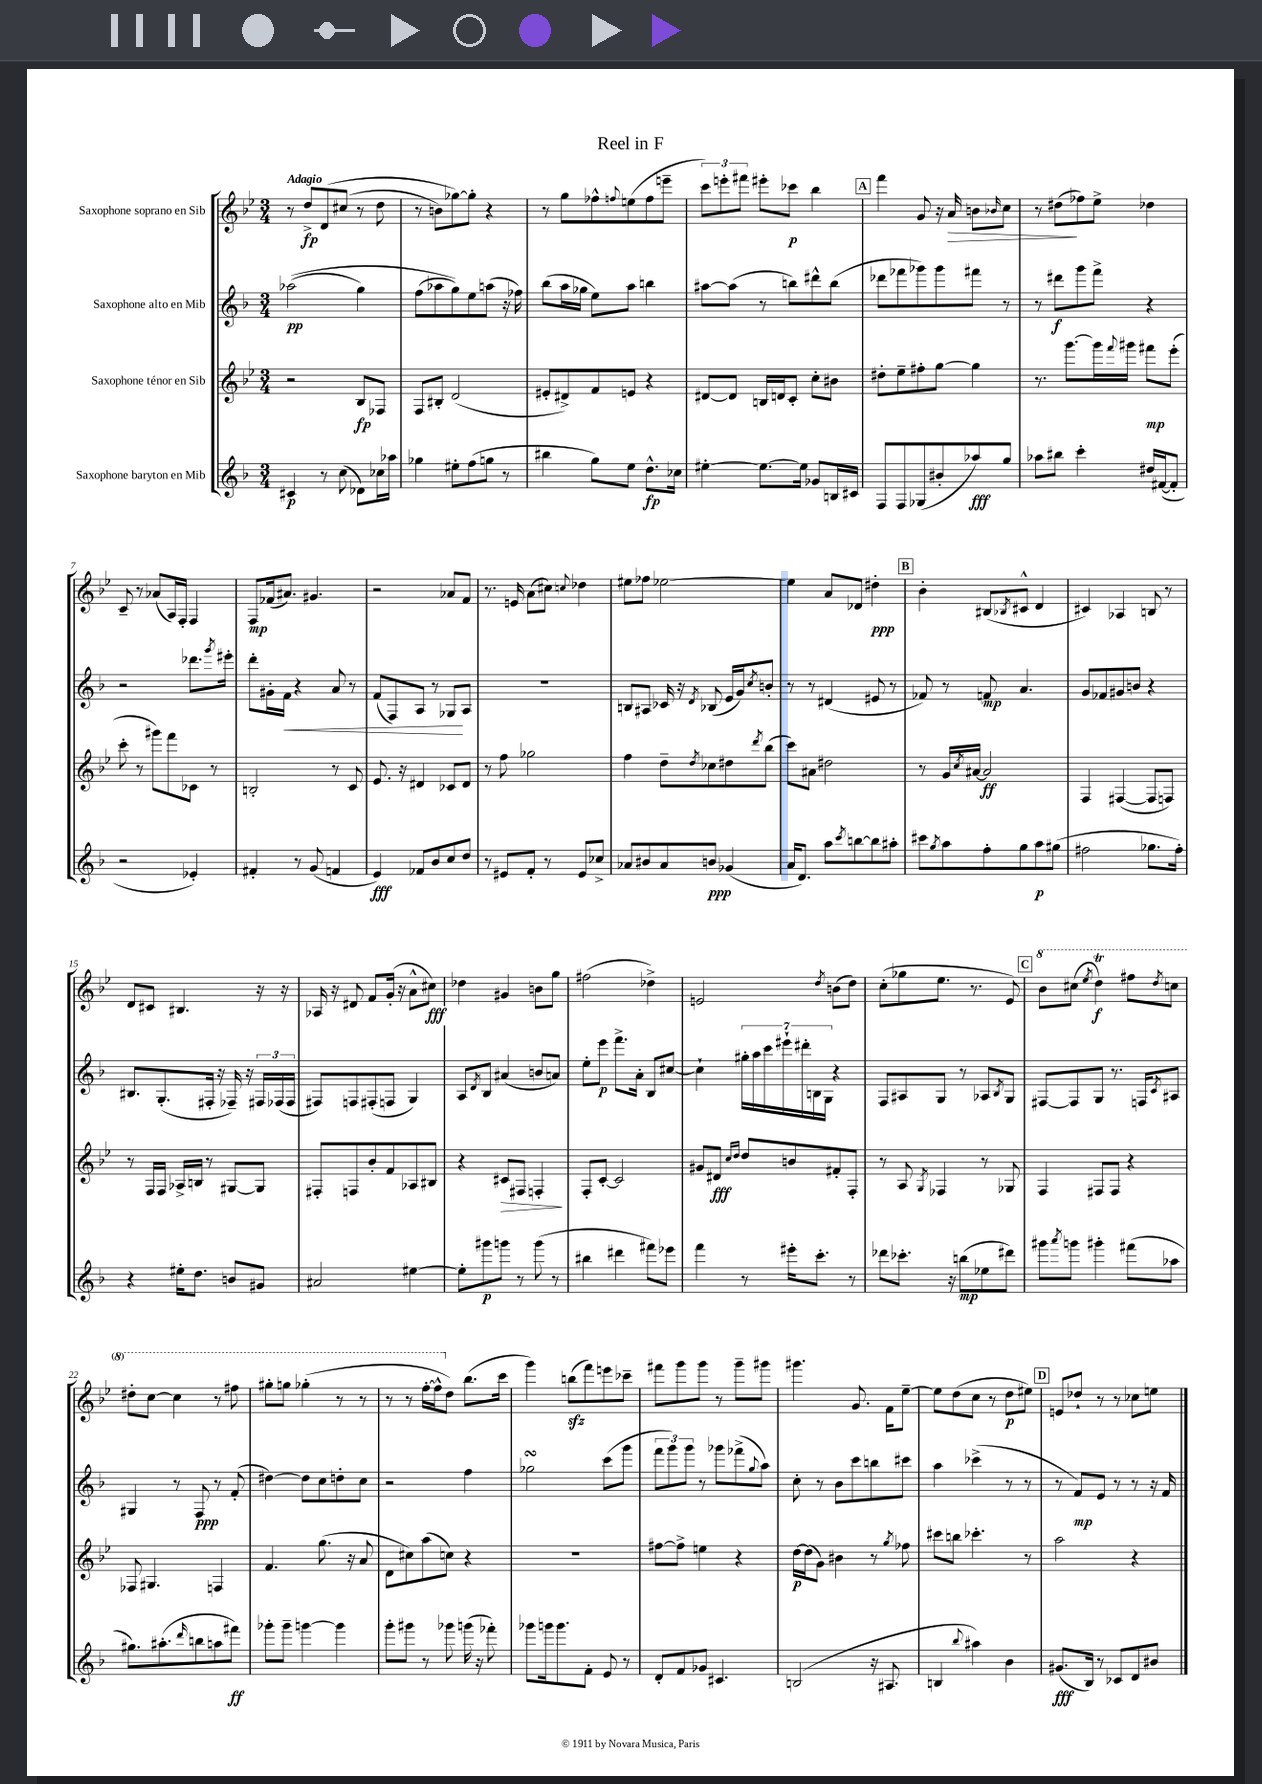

**kern	**kern	**kern	**kern
*staff4	*staff3	*staff2	*staff1
*clefG2	*clefG2	*clefG2	*clefG2
*k[b-]	*k[b-e-]	*k[b-]	*k[b-e-]
*M3/4	*M3/4	*M3/4	*M3/4
4c#	2r	&((2aa-	8r
.	.	.	8dd^
8r	.	.	&(8d
(8cc	.	.	(8cc#
8d-)	8B-	4gg)	8r
16cc-	8F-	.	8dd
16aa-	.	.	.
=	=	=	=
4gg-	8F	(8ff	8r
.	8B#'	8aa-	8b)
8ee#'	(2d	8gg)&)	[8gg-&)
(8ff	.	8ee	8gg-']
8gg	.	(8aa	4r
8r	.	16r	.
.	.	16ff-)	.
=	=	=	=
4bb#	8e#'	(8bb-	8r
.	8d#^)	16aa	8gg
.	.	16gg-	.
8gg)	8f	8ee)	8ff-^^
.	.	.	8qqff
8ee	8e	8aa	(8ee
8.dd^^	4r	4bb	8ff
.	.	.	8eee~
16cc-	.	.	.
=	=	=	=
[4ee#'	[8d#	[8aa#	12ccc)
.	.	.	12eee'
.	8d#]	(8aa#]	.
.	.	.	12fff#
8.ee#_	16B	8r	8eee#'
.	16d	.	.
.	8c'	8bb)	8ccc-
16ee#]	.	.	.
8g-	8cc'	8ddd#^^	4bb-
16B	8b#	(8bb	.
16c#	.	.	.
=	=	=	=
8F	8dd#'	8ddd-	4fff
8F	8ee-~	8fff-	.
(8G-	8ff#'	8ggg-)	8g
8b#'	[8gg	8ggg-	16r
.	.	.	16a
8aa-)	4gg]	8fff#	8b
.	.	.	16qqb-
8gg	.	8r	8cc
=	=	=	=
8aa-	8.r	8r	8r
8bb#	.	8ddd#	(8dd#
.	[8.ggg	.	.
4ccc'	.	8ggg	8ff-)
.	16ggg]	8fff^	8ee-^
.	8qqfff	.	.
.	16ggg#	.	.
16dd#	8fff#	4r	4dd-
([16f#	.	.	.
8f#']	(8eee-'	.	.
=	=	=	=
2r	8ccc'	2r	8c~
.	8r	.	8r
.	8ggg#)	.	(8a-
.	8fff	.	16A)
.	.	.	16F'
4e-')	8c-	8.ddd-	4F
.	8r	.	.
.	.	8qggg	.
.	.	16eee#'	.
=	=	=	=
4f#'	2B'	8ddd'	8F
.	.	16g#'	(16f-
.	.	16f	8.a#)
8r	.	4r	.
(8g	.	.	4.g#
4f	8r	8a	.
.	8c	8r	.
=	=	=	=
4e)	8.e-	(8f	2r
.	.	8F)	.
.	16r	.	.
8f-	4d#	8A	.
8b-	.	8r	.
8cc	8c-	8G-	8a-
8dd	8d#	8A	8f
=	=	=	=
8r	8r	2.r	8.r
8e#	8ff	.	.
.	.	.	16e
8f'	2gg-	.	(8a
8r	.	.	8cc#)
.	.	.	8qqcc
8e#	.	.	4dd-
8cc-^	.	.	.
=	=	=	=
8a-	4ff	8B	8ee#
8b#	.	8A#	8ff-
8a-	8dd~	16c-	[2ee-
.	.	16r	.
.	8qdd	8qd	.
8b	8cc-	(8B-	.
(4g-	8dd#	16e	.
.	.	16g)	.
.	8qddd	8qcc	.
.	(8bb-	8b'	.
=	=	=	=
16a	8ccc)	8r	4ee-]
8.d)	.	.	.
.	8a#	8r	.
8aa	2dd#	(4d#	8a
8qccc	.	.	.
[8bb	.	.	8d-
8bb]	.	8e#	4dd#'
8aa#'	.	8r	.
=	=	=	=
8ccc#	8r	8f-)	4b-'
8qgg	.	.	.
8aa	16g	8r	.
.	8qcc	.	.
.	[16a#	.	.
8ff'	2a#]	8f	(8B#
.	.	.	8qB-
8gg	.	4.a	8c#^^
8aa	.	.	4d
(8gg#	.	.	.
=	=	=	=
2ff#	4F	8g	4c#)
.	.	8f-	.
.	([4F#	8g#	4A-
.	.	8b	.
8.gg-	8F#]	4r	8B
.	8F)	.	8r
16ff#')	.	.	.
=	=	=	=
4r	8r	8.B#	8d
.	16F	.	8c#
.	16F	(8.G'	.
16ee#'	16A-^	.	4.B#
8.dd	16B	.	.
.	8r	16F#'	.
.	.	16r	.
8b	[8G#	16F-~)	.
.	.	16r	.
8g#	8G#]	24F#	16r
.	.	(24F-	.
.	.	.	16r
.	.	24F-	.
=	=	=	=
2a#	8F#'	8F#)	16A-
.	.	.	16r
.	8F	8F	8d#
.	8b-'	(8F#'	8f
.	8f	8F	(16g'
.	.	.	16r
[4ee#	8A-	4G)	8a^^
.	8B#	.	8cc#)
=	=	=	=
8ee#']	4r	8A	4dd-
.	.	8qd	.
8ggg#	.	8B-	.
8ggg	8c#	(4a#	4g#
8r	8F#	.	.
(8ggg	4F'	8b	8b
8r	.	8a)	8gg
=	=	=	=
4bb#	8F'	8ee'	(2ff#
.	[8c'	8eee	.
4ddd#	2c]	8.fff^	.
.	.	16a'	.
8fff#)	.	8B-	4dd-^)
8eee-	.	[8cc#	.
=	=	=	=
4fff	8g#	4cc#`]	2e
.	8d#	.	.
.	16qqcc	.	.
.	16qqdd	.	.
8r	8dd	28gg#'	.
.	.	28aa	.
.	.	28ccc	.
.	.	28eee#`	.
16eee#'	8b	.	.
.	.	28ddd#'	.
.	.	28B	.
8.ccc'	.	.	.
.	.	28G	.
.	.	.	8qdd
.	8f#'	4r	(8b
8r	8F'	.	8dd)
=	=	=	=
8ddd-	8r	8F	(8cc'
8.ccc-'	8A	8A#	8gg-
.	8qG	.	.
.	4F-	8G	8.ee-
16r	.	.	.
(8bb	.	8r	.
.	.	.	8.r
8ee-	8r	8A-	.
.	.	8qB-	.
8ddd#)	8G-	8G	8e-)
=	=	=	=
8ggg#	4F	[8F#	8bb-
8qaaa	.	.	.
8ggg	.	8F#]	(8ccc#
.	.	.	8qeee-
4ggg#'	8F#	8G	4ddd)
.	8F#	8.r	.
(8fff#	4r	.	8fff#
.	.	16F	.
.	.	8qc	8qddd
8aa-	.	8A#	8ccc
=	=	=	=
8.gg#)	8F-	4G#	8ddd#'
.	4.G#	.	[8ccc
(8.aa#'	.	.	.
.	.	8r	4ccc]
16qqddd	.	.	.
8bb	.	8F	.
8aa	4F	8r	8r
8fff#)	.	(8f'	8fff#
=	=	=	=
8ggg-'	4.f	[4dd#)	8ggg#'
8ggg-~	.	.	8ggg
[4ggg	.	8dd#]	(4ggg-'
.	(8.gg	8cc	.
4ggg]	.	8dd'	8r
.	16r	.	.
.	8a	8cc	8r
=	=	=	=
8ggg'	8d	2r	8r
8ggg#	8cc#)	.	8r
8r	(8aa	.	[16fff'
.	.	.	16fff^^]
8ggg-	8cc)	.	8dd)
(16ggg	4r	4ff	(8.bb-
16r	.	.	.
8fff-')	.	.	.
.	.	.	16ccc
=	=	=	=
8ggg-	2.r	2gg-	4ggg)
16ggg	.	.	.
8.ggg	.	.	.
.	.	.	(8bb
8f'	.	.	8fff)
8e	.	(8ccc	8eee
8r	.	8ggg	8ccc-~
=	=	=	=
8d'	[8ff#	12fff	8fff#
.	.	12ggg)	.
8f	8ff#^]	.	8ggg
.	.	12ggg	.
8g-	4ee	8r	8ggg
4.c#	.	8ggg-	8r
.	4r	(8fff-^	8ggg~
.	.	8qqgg	.
.	.	8aa)	8ggg#
=	=	=	=
(2B	[16dd	8cc'	4.ggg#
.	(16dd]	.	.
.	8g)	8r	.
.	4b#	8b-	.
.	.	8ccc	8.g
16r	8r	8bb	.
8.A#	.	.	16f
.	8qgg	.	.
.	8ff-	8ccc#	[8ee-~
=	=	=	=
4B	8ccc#	4aa	8ee-]
.	8bb	.	(8dd
8qqbb-	.	.	.
4aa#)	4.ccc-'	(4ccc-^	8cc
.	.	.	8r
4b-	.	8r	8dd
.	8r	8r	8ee#)
=	=	=	=
(8.g#	2aa	8r	8e
.	.	8f)	8dd-`
16B-)	.	.	.
8r	.	8e	8r
8c-	.	8r	8r
8d	4r	8r	8cc-
8b#	.	16r	8ee
.	.	16f	.
==	==	==	==
*-	*-	*-	*-
